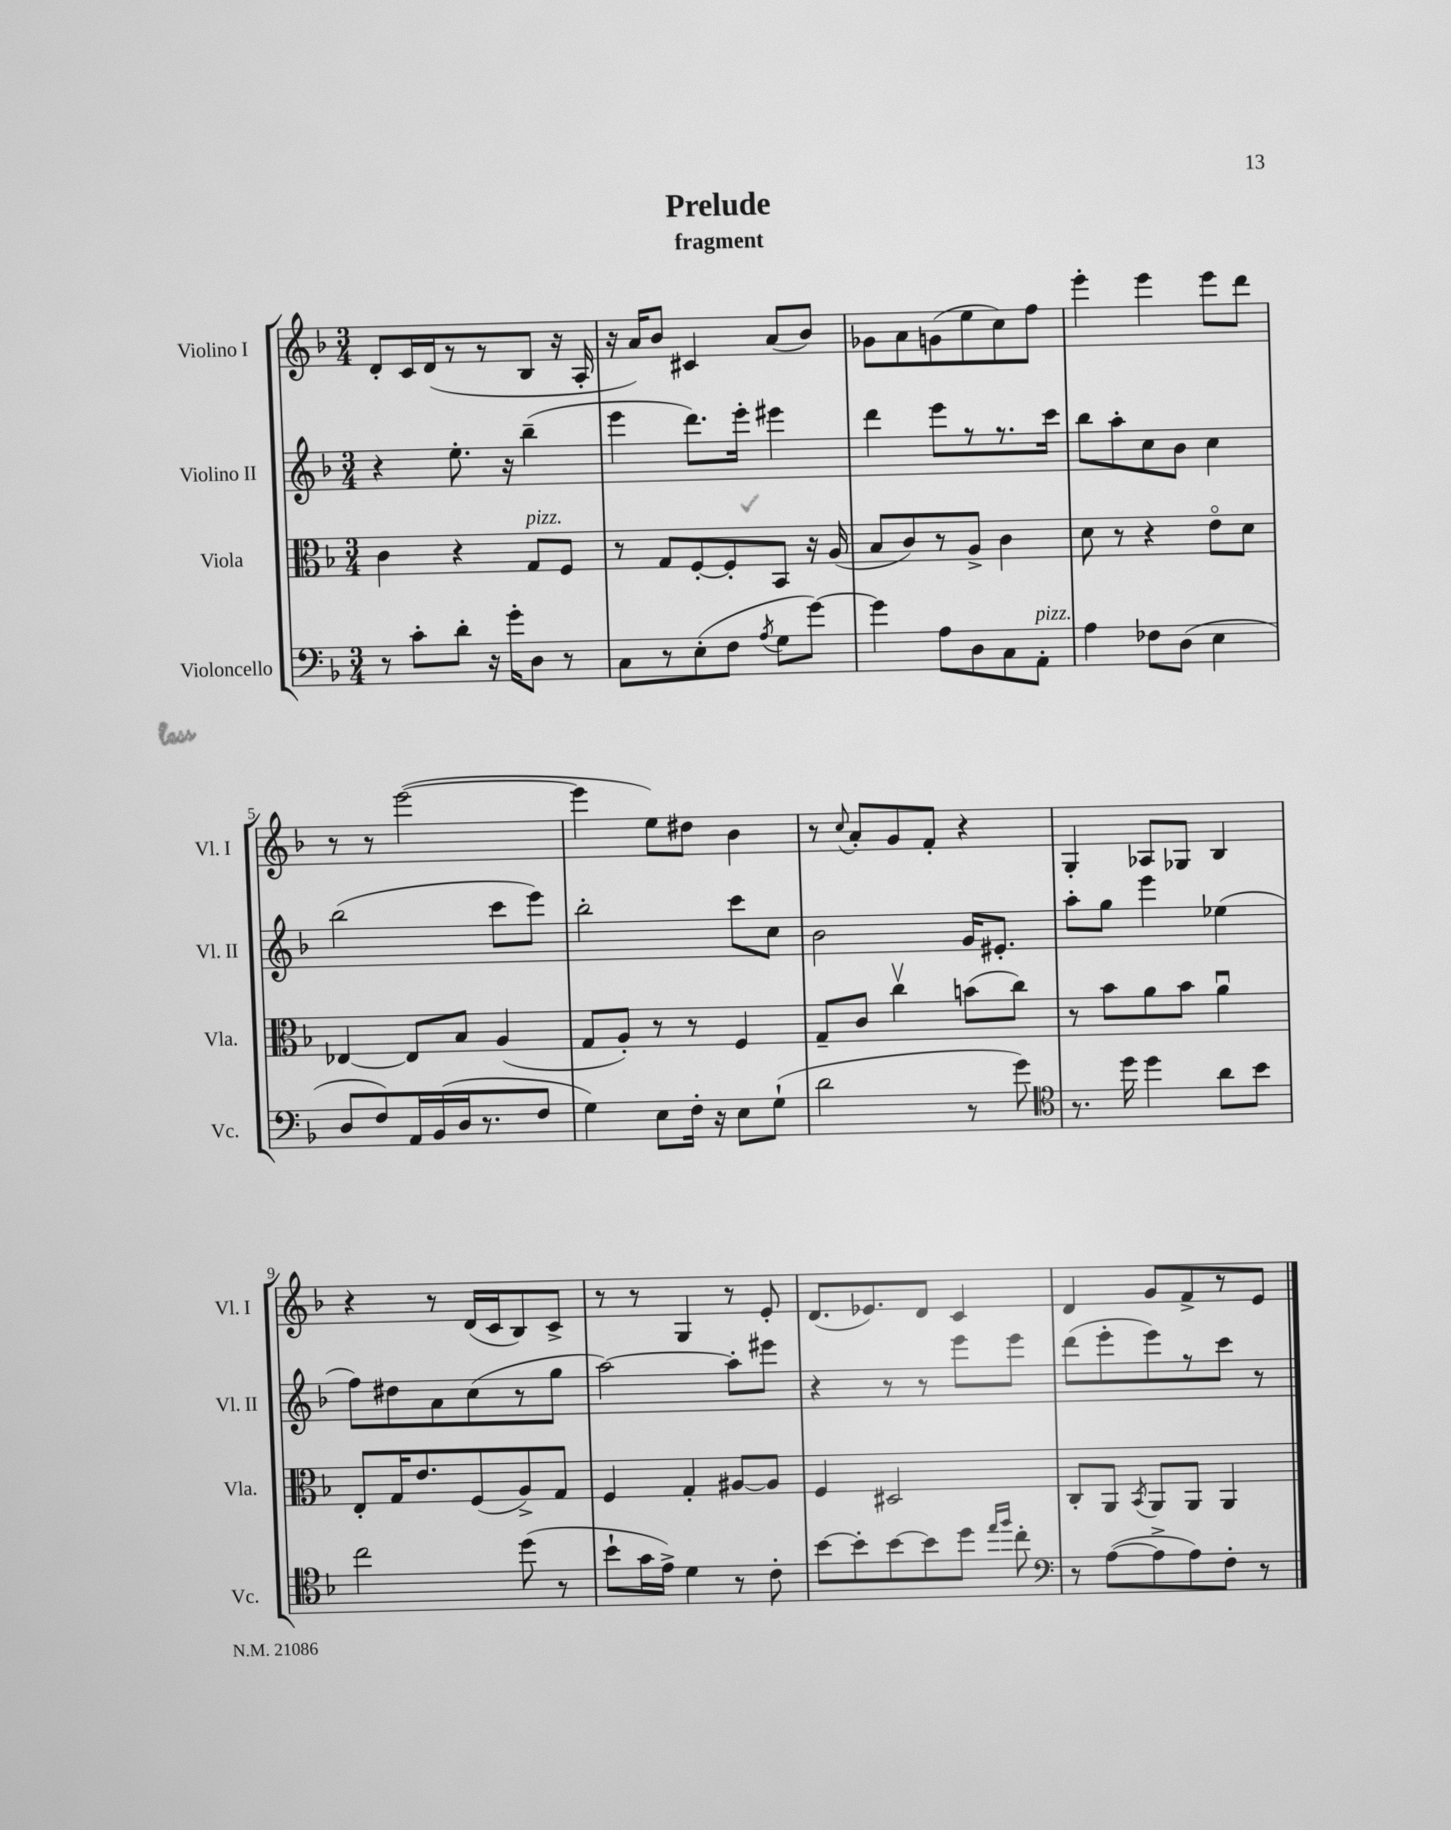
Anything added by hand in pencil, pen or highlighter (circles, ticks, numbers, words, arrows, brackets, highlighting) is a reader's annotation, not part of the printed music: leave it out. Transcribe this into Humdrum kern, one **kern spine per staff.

**kern	**kern	**kern	**kern
*part4	*part3	*part2	*part1
*staff4	*staff3	*staff2	*staff1
*I"Violoncello	*I"Viola	*I"Violino II	*I"Violino I
*I'Vc.	*I'Vla.	*I'Vl. II	*I'Vl. I
*clefF4	*clefC3	*clefG2	*clefG2
*k[b-]	*k[b-]	*k[b-]	*k[b-]
*M3/4	*M3/4	*M3/4	*M3/4
=1	=1	=1	=1
8r	4c\	4r	8d'/L
8c'\L	.	.	16c/L
.	.	.	(16d/J
8d'\J	4r	8.ee'\	8r
16r	.	.	8r
16g'\KL	.	16r	.
!	!LO:TX:a:i:t=pizz.	!	!
8D\J	8G/L	(4bb-~\	8B-/J
8r	8F/J	.	16r
.	.	.	16A'/
=2	=2	=2	=2
8C\L	8r	4eee\	16r
.	.	.	16a/KL)
8r	8G/L	.	8b-/J
(8E'\	[8F'/	8.ddd\L)	4c#X/
8F\J	8F'/]	.	.
.	.	16eee'\Jk	.
8qA/	.	.	.
8G\L	8BB-/J	4eee#X\	(8a/L
[8g\J)	16r	.	8b-/J)
.	(16A/	.	.
=3	=3	=3	=3
4g\]	8B-/L	4ddd\	8g-X\L
.	8c/)	.	8a\
8A\L	8r	8eee\L	(8gn\
8D\	8A^/J	8r	8ee\
8C\	4c\	8.r	8cc\)
!LO:TX:a:i:t=pizz.	!	!	!
8AA'\J	.	.	8ff\J
.	.	16ccc\Jk	.
=4	=4	=4	=4
4A\	8d\	8bb-\L	4eee'\
.	8r	8aa'\	.
8F-X\L	4r	8cc\	4eee\
(8D\J	.	8b-\J	.
4E\	8e\L	4cc\	8eee\L
.	8d\J	.	8ddd\J
!!LO:LB:g=z
=5	=5	=5	=5
8D/L	[4E-X/	(2bb-\	8r
8F/)	.	.	8r
16AA/L	8E-/L]	.	([2eee\
(16BB-/	.	.	.
16D/J	8B-/J	.	.
8.r	.	.	.
.	(4A/	8ccc\L	.
8F/J	.	8eee\J)	.
=6	=6	=6	=6
4G\)	8G/L	2bb-'\	4eee\]
.	8A'/J)	.	.
8E\L	8r	.	8ee\L)
16F'\Jk	8r	.	8dd#X\J
16r	.	.	.
8E\L	4F/	8ccc\L	4b-\
(8G`\J	.	8cc\J	.
=7	=7	=7	=7
2d\	8G~/L	2b-\	8r
.	.	.	8qqcc/
.	8c/J	.	8a'/L
.	4ccv\	.	8g/
.	.	.	8f'/J
8r	(8bn\L	16g/KL	4r
.	.	8.e#X'/J	.
8g\)	8cc\J)	.	.
=8	=8	=8	=8
*clefC4	*	*	*
8.r	8r	8aa'\L	4G'/
.	8b-\L	8gg\J	.
16dd\	.	.	.
4dd\	8a\	4eee\	8A-X/L
.	8b-\J	.	8G-X/J
8a\L	4au\	(4ee-X\	4B-/
8b-\J	.	.	.
!!LO:LB:g=z
=9	=9	=9	=9
2cc\	8E'/L	8ff\L)	4r
.	16G/K	8dd#X\	.
.	8.e/	.	.
.	.	8a\	8r
.	(8F/	(8cc\	(16d/LL
.	.	.	16c/J
(8dd\	8A^/)	8r	8B-/)
8r	8G/J	8gg\J	8c^/J
=10	=10	=10	=10
8b-`\L	4F/	[2aa\)	8r
16g\L	.	.	8r
16e^\JJ)	.	.	.
4d\	4G'/	.	4G/
8r	[8A#X/L	8aa'\L]	8r
8c'\	8A#/J]	8eee#X\J	8e'/
=11	=11	=11	=11
[8b-\L	4F/	4r	(8.d/L
8b-'\]	.	.	.
.	.	.	8.e-X/)
[8b-\	2D#X/	8r	.
8b-\]	.	8r	8d/J
8dd\J	.	8eee\L	4c/
16qqee/LL	.	.	.
16qqff/JJ	.	.	.
8cc'\	.	8eee\J	.
=12	=12	=12	=12
*clefF4	*	*	*
8r	8C'/L	(8ddd\L	4d/
([8A\L	8AA/J	8eee'\	.
.	8qBB-/	.	.
8A^\]	8AA/L	8eee\)	8g/L
8A\)	8AA/J	8r	8f^/
8F'\J	4AA/	8ccc\J	8r
8r	.	8r	8e/J
==	==	==	==
*-	*-	*-	*-
